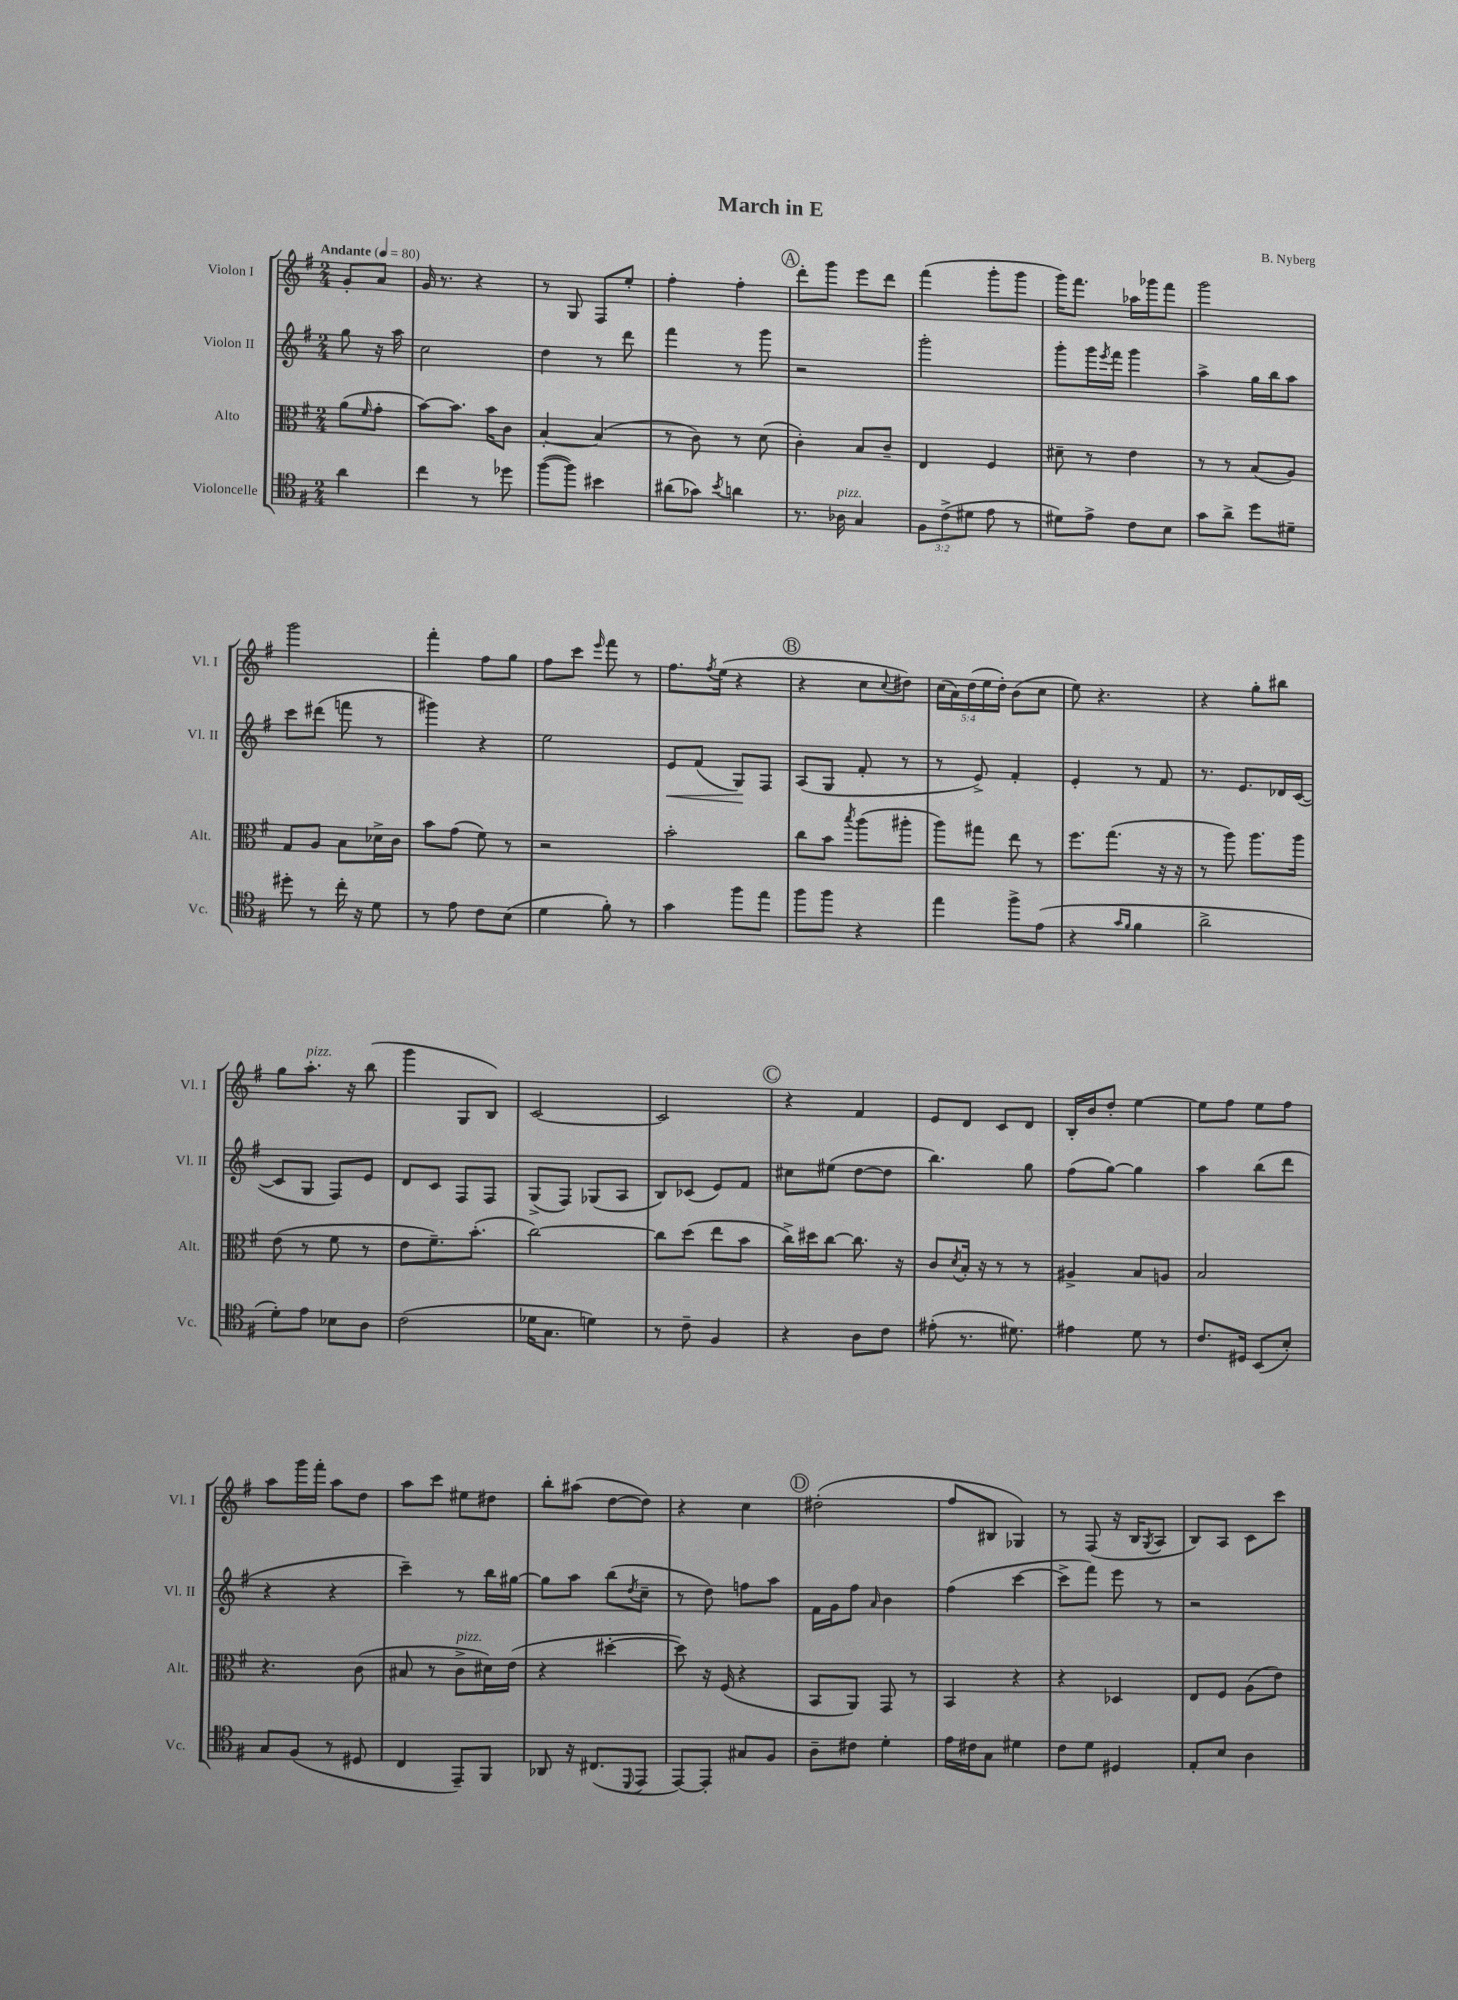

**kern	**kern	**kern	**dynam	**kern
*part4	*part3	*part2	*part2	*part1
*staff4	*staff3	*staff2	*staff2	*staff1
*I"Violoncelle	*I"Alto	*I"Violon II	*	*I"Violon I
*I'Vc.	*I'Alt.	*I'Vl. II	*	*I'Vl. I
*clefC4	*clefC3	*clefG2	*	*clefG2
*k[f#]	*k[f#]	*k[f#]	*	*k[f#]
*M2/4	*M2/4	*M2/4	*	*M2/4
*MM80	*MM80	*MM80	*	*MM80
=	=	=	=	=
!	!	!	!	!LO:TX:a:B:t=Andante
4a\	(8a\L	8gg\	.	8g'/L
.	16qqf#/	.	.	.
.	8g'\J	16r	.	8a/J
.	.	16aa\	.	.
=1	=1	=1	=1	=1
4cc\	[8b\L)	2cc\	.	16g/
.	.	.	.	8.r
.	8.b\J]	.	.	.
8r	.	.	.	4r
.	16b\KL	.	.	.
8dd-X\	8c\J	.	.	.
=2	=2	=2	=2	=2
([8ff#\L	[4B'/	4dd\	.	8r
8ff#\J])	.	.	.	8G/
4b#X\	(4B/]	8r	.	8F#/L
.	.	8ddd\	.	8ee'/J
=3	=3	=3	=3	=3
(8a#X\L	8r	4fff#\	.	4ff#'\
8g-X\J)	8c\)	.	.	.
8qb/	.	.	.	.
4an\	8r	8r	.	4ff#'\
.	(8d\	8ggg\	.	.
!!LO:REH:place=s1:t=A
=4	=4	=4	=4	=4
8.r	4c'\)	2r	.	8ddd'\L
.	.	.	.	8ggg\J
!LO:TX:a:i:t=pizz.	!	!	!	!
16A-X\	.	.	.	.
4G/	8B/L	.	.	8eee\L
.	8c~/J	.	.	8ddd\J
=5	=5	=5	=5	=5
12F#\L	4E/	2ggg'\	.	(4fff#\
(12c^\	.	.	.	.
12d#X\J	.	.	.	.
8e\	4F#/	.	.	8ggg'\L
8r	.	.	.	8ggg\J
=6	=6	=6	=6	=6
8d#X\L)	8d#X~\	8ggg'\L	.	16ggg\KL)
.	.	.	.	8.fff#\J
8e^\J	8r	16ggg\L	.	.
.	.	8qeee/	.	.
.	.	16fff#\JJ	.	.
8c\L	4e\	4ggg\	.	16aa-X\LL
.	.	.	.	16ggg-X\J
8B\J	.	.	.	8fff#\J
=7	=7	=7	=7	=7
8g\L	8r	4aa^\	.	2ggg\
8a^\J	8r	.	.	.
8dd\L	(8B/L	16gg\LL	.	.
.	.	16bb\J	.	.
8d#X~\J	8A/J)	8aa\J	.	.
!!LO:LB:g=z
=8	=8	=8	=8	=8
8dd#X'\	8G/L	8ccc\L	.	2ggg\
8r	8A/J	(8ddd#X\J	.	.
16cc'\	8B\L	8fffn\	.	.
16r	.	.	.	.
8d\	16d-X^\L	8r	.	.
.	16c\JJ	.	.	.
=9	=9	=9	=9	=9
8r	8b\L	4ggg#X\)	.	4fff#'\
8e\	(8g\J	.	.	.
8c\L	8f#\)	4r	.	8ff#\L
(8B\J	8r	.	.	8gg\J
=10	=10	=10	=10	=10
4d\	2r	2ee\	.	8ff#\L
.	.	.	.	8ccc\J
.	.	.	.	16qqeee/
8f#'\)	.	.	.	8fff#\
8r	.	.	.	8r
=11	=11	=11	=11	=11
!	!	!	!LO:HP:b	!
4g\	2b'\	8e/L	<	8.ff#\L
.	.	(8f#/J	.	.
.	.	.	.	8qff#/
.	.	.	.	(16ee\Jk
8ff#\L	.	8G/L)	.	4r
8ee\J	.	8F#/J	[	.
!!LO:REH:place=s1:t=B
=12	=12	=12	=12	=12
8ff#\L	8cc\L	(8A/L	.	4r
8ff#\J	8b\J	8G/J	.	.
.	8qbb/	.	.	.
4r	(8aa\L	8f#'/	.	8cc\L
.	.	.	.	8qqcc/
.	8aa#X'\J	8r	.	8dd#X\J)
=13	=13	=13	=13	=13
4ee\	8aa\L)	8r	.	(20cc\LL
.	.	.	.	20a\)
.	.	.	.	(20dd\
.	8gg#X\J	8e^/)	.	.
.	.	.	.	20ee\
.	.	.	.	20dd'\JJ)
8ff#^\L	8ee\	4f#'/	.	(8b\L
(8e\J	8r	.	.	8cc\J
=14	=14	=14	=14	=14
4r	8.ff#\L	4e'/	.	8ee\)
.	.	.	.	4.r
.	(8.gg\J	.	.	.
16qqg/LL	.	.	.	.
16qqf#/JJ	.	.	.	.
4f#\	.	8r	.	.
.	16r	8f#/	.	.
.	16r	.	.	.
=15	=15	=15	=15	=15
2a^\	8r	8.r	.	4r
.	8aa\)	.	.	.
.	.	8.e/L	.	.
.	8.aa\L	.	.	8gg'\L
.	.	16d-X/L	.	8bb#X\J
.	16aa\Jk	([16c/JJ	.	.
!!LO:LB:g=z
=16	=16	=16	=16	=16
8d'\L)	(8e\	8c/L]	.	8gg\L
!	!	!	!	!LO:TX:a:i:t=pizz.
8e\J	8r	8G/J	.	8.aa'\J
8B-X\L	8f#\	8F#/L)	.	.
.	.	.	.	16r
8A\J	8r	8e/J	.	(8bb\
=17	=17	=17	=17	=17
(2c\	8e\L	8d/L	.	4ggg\
.	8.f#~\)	8c/J	.	.
.	.	8F#/L	.	8G/L
.	(8.b'\J	.	.	.
.	.	8F#/J	.	8B/J)
=18	=18	=18	=18	=18
16d-X\KL	[2cc\)	(8G^/L	.	[2c/
8.G\J	.	.	.	.
.	.	8F#/J)	.	.
4dn\)	.	(8G-X/L	.	.
.	.	8A/J	.	.
=19	=19	=19	=19	=19
8r	8cc\L]	8B/L)	.	2c/]
8c~\	(8dd\J	(8c-X/J	.	.
4F#/	8ee\L	8e/L)	.	.
.	8b\J	8f#/J	.	.
!!LO:REH:place=s1:t=C
=20	=20	=20	=20	=20
4r	16cc^\LL)	8cc#X\L	.	4r
.	16dd#X\J	.	.	.
.	[8cc\J	(8ee#X\J	.	.
8A\L	8.cc\]	[8dd\L	.	4f#/
8c\J	.	8dd\J]	.	.
.	16r	.	.	.
=21	=21	=21	=21	=21
(8e#X'\	8c/L	4.bb\)	.	8e/L
.	8qd/	.	.	.
8.r	16B'/Jk	.	.	8d/J
.	16r	.	.	.
.	8r	.	.	8c/L
8.d#X\)	.	.	.	.
.	8r	8gg\	.	8d/J
=22	=22	=22	=22	=22
4e#X\	4A#X^/	(8ff#\L	.	16B'/LL
.	.	.	.	16b/J
.	.	[8gg\J)	.	8dd'/J
8d\	8B/L	4gg\]	.	[4ee\
8r	8An/J	.	.	.
=23	=23	=23	=23	=23
8.c/L	2B/	4aa\	.	8ee\L]
.	.	.	.	8ff#\J
16D#X/Jk	.	.	.	.
(8BB/L	.	(8bb\L	.	8ee\L
8B'/J)	.	8ddd\J	.	8ff#\J
!!LO:LB:g=z
=24	=24	=24	=24	=24
8G/L	4.r	4r	.	8aa\L
(8F#/J	.	.	.	16ggg\L
.	.	.	.	16fff#'\JJ
8r	.	4r	.	8aa\L
8D#X/	(8c\	.	.	8dd\J
=25	=25	=25	=25	=25
4C/	8B#X/	4ccc~\)	.	8aa\L
.	8r	.	.	8ccc\J
!	!LO:TX:a:i:t=pizz.	!	!	!
8EE~/L)	8c^\L	8r	.	8ee#X\L
8FF#/J	16d#X\L)	16bb\LL	.	8dd#X\J
.	(16e\JJ	[16gg#X\JJ	.	.
=26	=26	=26	=26	=26
8AA-X/	4r	8gg#\L]	.	8bb'\L
16r	.	8aa\J	.	(8aa#X\J
(8.C#X/L	.	.	.	.
.	[4dd#X'\	(8bb\L	.	[8dd\L
8qqDD/	.	8qdd/	.	.
8EE/J	.	8cc~\J	.	8dd\J])
=27	=27	=27	=27	=27
[8EE/L)	8dd#\])	8r	.	4r
8EE'/J]	16r	8dd\)	.	.
.	(16F#/	.	.	.
8G#X/L	4r	8ffn\L	.	4cc\
8F#/J	.	8aa\J	.	.
!!LO:REH:place=s1:t=D
=28	=28	=28	=28	=28
8A~\L	8BB/L	16f#\LL	.	(2dd#X'\
.	.	16g\J	.	.
8c#X\J	8AA/J)	8ff#\J	.	.
.	.	16qqa/	.	.
4d'\	8GG/	4b\	.	.
.	8r	.	.	.
=29	=29	=29	=29	=29
16e\LL	4BB/	(4ff#\	.	8ff#/L
16c#X\J	.	.	.	.
8G\J	.	.	.	8B#X/J
4d#X\	4r	[4ccc\	.	4G-X/)
=30	=30	=30	=30	=30
8c\L	4r	8ccc^\L]	.	8r
8d\J	.	8fff#\J)	.	(8F#/
4D#X/	4D-X/	8eee\	.	16r
.	.	.	.	16B/KL
.	.	.	.	8qG/
.	.	8r	.	8A/J
=31	=31	=31	=31	=31
8E'/L	8E/L	2r	.	8B/L)
8B/J	8F#/J	.	.	8A/J
4A\	(8A\L	.	.	8c\L
.	8e\J)	.	.	8ccc\J
==	==	==	==	==
*-	*-	*-	*-	*-
